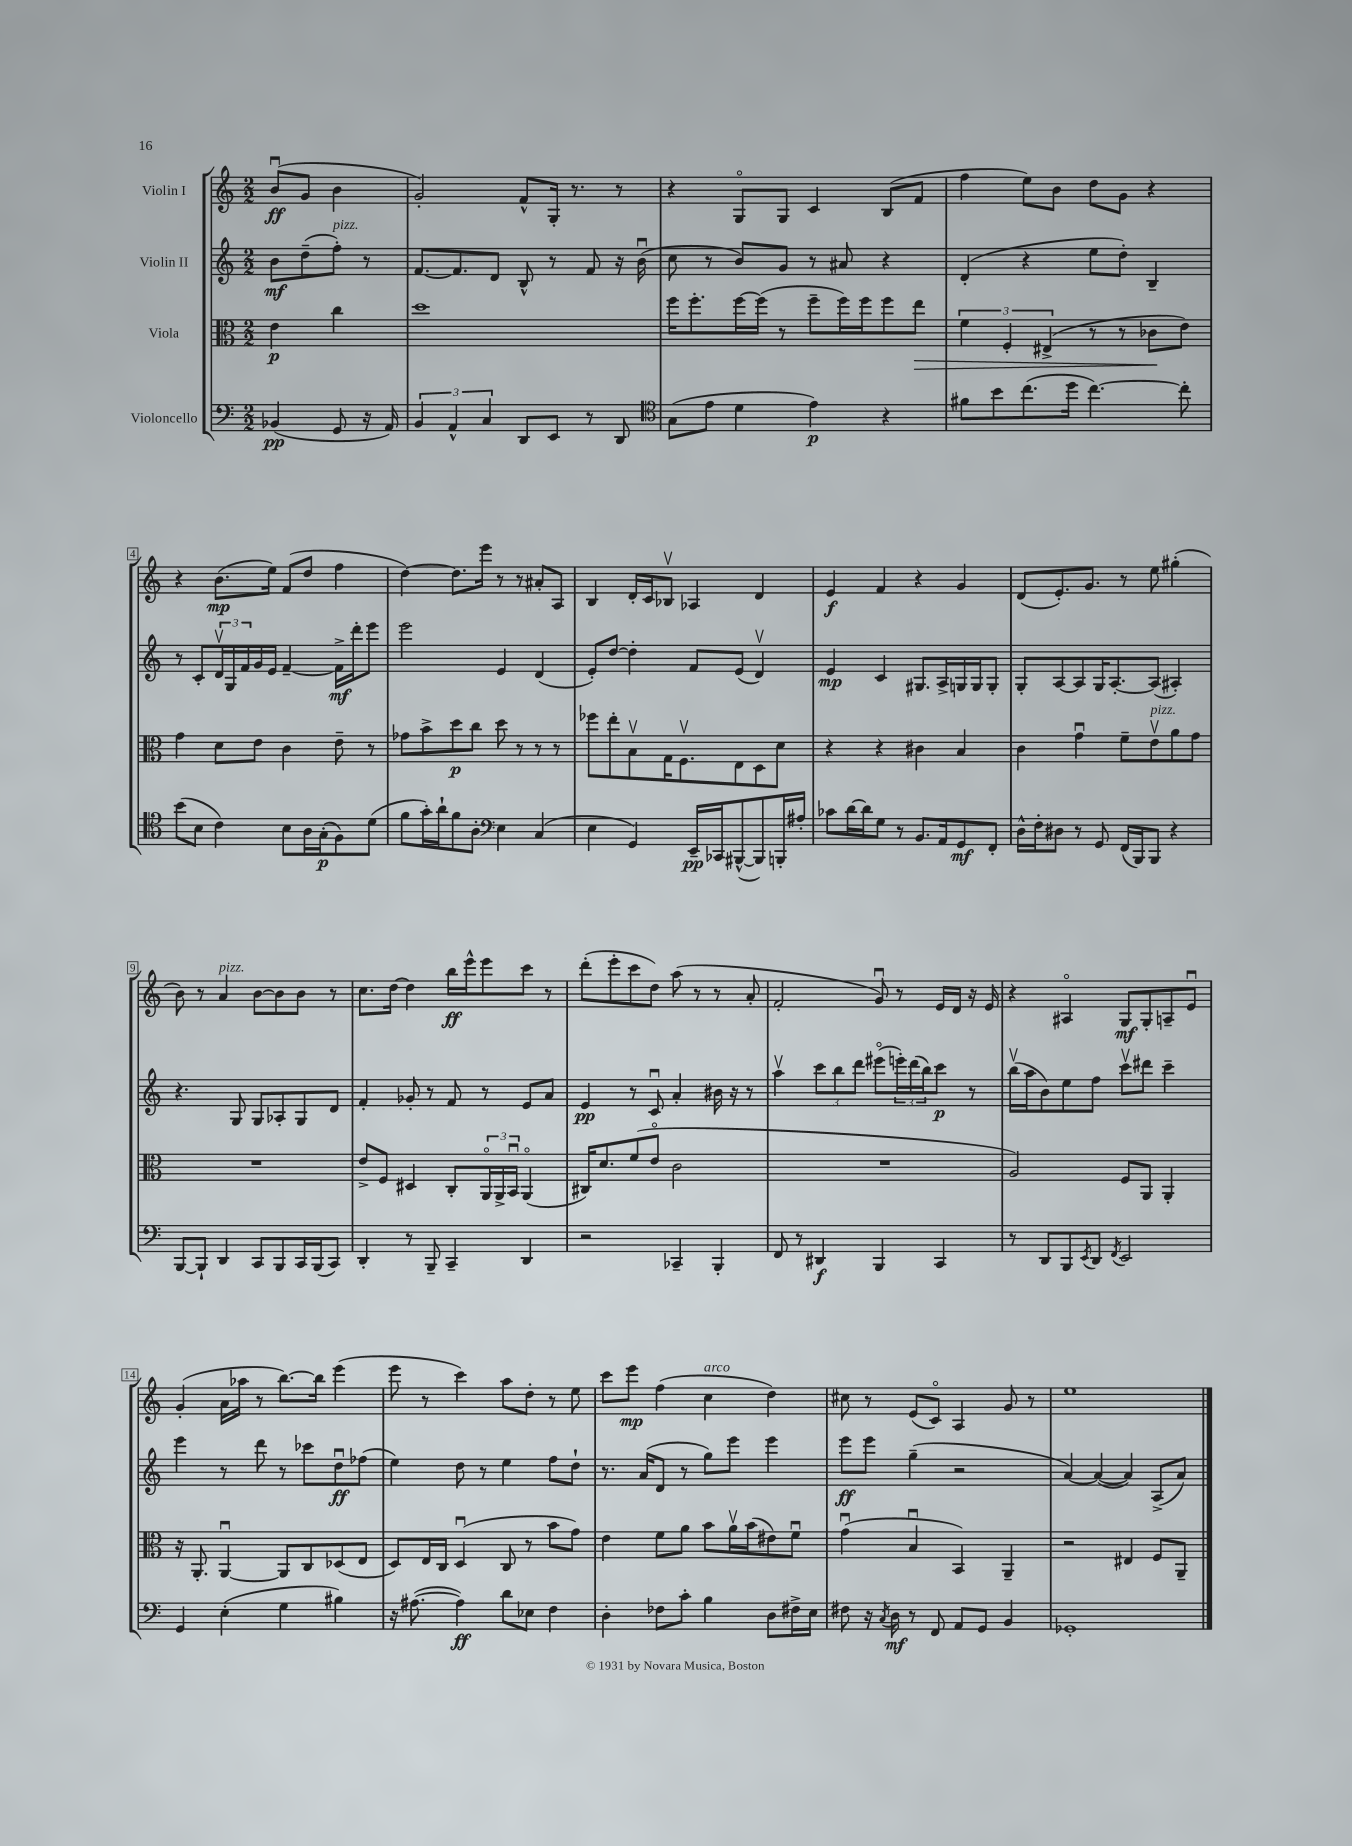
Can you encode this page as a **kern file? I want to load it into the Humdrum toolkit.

**kern	**kern	**kern	**kern
*staff4	*staff3	*staff2	*staff1
*clefF4	*clefC3	*clefG2	*clefG2
*k[]	*k[]	*k[]	*k[]
*M2/2	*M2/2	*M2/2	*M2/2
(4BB-	4e	8b	(8bu
.	.	(8dd~	8g
8GG	4cc	8ff')	4b
16r	.	8r	.
16AA)	.	.	.
=	=	=	=
6BB	1dd	[8.f	2g')
6AA^^	.	.	.
.	.	8.f]	.
6C	.	.	.
.	.	8d	.
8DD	.	8B^^	8f^^
8EE	.	8r	16G'
.	.	.	8.r
8r	.	8f	.
8DD	.	16r	8r
.	.	(16bu	.
=	=	=	=
*clefC4	*	*	*
(8G	16ff	8cc	4r
.	8.ff'	.	.
8e	.	8r	.
4d	[16ff	8b)	8Go
.	(16ff]	.	.
.	8r	8g	8G
4e)	8ff~	8r	4c
.	16ff)	8a#	.
.	16ff	.	.
4r	8ff	4r	(8B
.	8ee	.	8f
=	=	=	=
8f#	6f	(4d'	4ff
8b	.	.	.
.	6F'	.	.
(8.cc	.	4r	8ee)
.	(6E#^	.	.
.	.	.	8b
16dd	.	.	.
[4.cc)	8r	8ee	8dd
.	8r	8dd')	8g
.	8c-	4B~	4r
8cc']	8e)	.	.
=	=	=	=
(8b	4g	8r	4r
8B	.	8c'	.
4c)	8d	24dv	(8.b
.	.	24G	.
.	.	24f	.
.	8e	16g	.
.	.	16e	16ee)
8B	4c	[4f~	(8f
16A	.	.	8dd
(16G'	.	.	.
8F)	8e~	16f^]	4ff
.	.	16ddd'	.
(8d	8r	8eee	.
=	=	=	=
8f	8g-	2eee	[4dd)
16g')	8b^	.	.
16a`	.	.	.
8f	8dd	.	8.dd]
8A'	8cc	.	.
.	.	.	16eee
*clefF4	*	*	*
4E	8dd	4e	8r
.	8r	.	8r
(4C	8r	(4d	8a#'
.	8r	.	8A
=	=	=	=
4E	8ff-	8e')	4B
.	8ee'	[8dd	.
4GG)	8Bv	4dd']	16d'
.	.	.	16c
.	16G	.	8B-v
.	8.Fv	.	.
16EE~	.	8f	4A-
16CC-	.	.	.
([8BBB#^^	8E	(8e	.
8BBB#])	8D	4dv)	4d
16BBB'	8d	.	.
16A#'	.	.	.
=	=	=	=
8c-	4r	4e	4e
[16d	.	.	.
16d]	.	.	.
8G	4r	4c	4f
8r	.	.	.
8.BB	4c#	8.G#	4r
16AA	.	16A^	.
8GG	4B	16G	4g
.	.	16G	.
8FF'	.	8G'	.
=	=	=	=
16D^^	4c	8G'	(8d
16F'	.	.	.
8D#	.	[8A	8.e')
8r	4gu	8A]	.
.	.	.	8.g
8GG	.	16G	.
.	.	[8.A'	.
(16FF	8f~	.	8r
16BBB)	.	.	.
8BBB	8ev	(8A]	8ee
4r	8a	4A#')	(4gg#'
.	8g	.	.
=	=	=	=
[8BBB	1r	4.r	8b)
8BBB`]	.	.	8r
4DD	.	.	4a
.	.	8G	.
8CC	.	8G	[8b
8BBB	.	8A-'	8b]
16CC	.	8G	8b
(16BBB	.	.	.
8CC)	.	8d	8r
=	=	=	=
4DD'	8e^	4f'	8.cc
.	8F	.	.
.	.	.	[16dd
8r	4D#	8g-'	4dd]
8BBB~	.	8r	.
4CC~	8C'	8f	16bb
.	.	.	16eee^^
.	24AAo	8r	8eee
.	24AA^	.	.
.	24BBu	.	.
4DD	(4AAo	8e	8ccc
.	.	8a	8r
=	=	=	=
2r	16C#)	4e	(8ddd'
.	8.d	.	.
.	.	.	8eee'
.	(8f	8r	8ccc
.	8eo	8cu	8dd)
4CC-~	2c	4a'	(8aa
.	.	.	8r
4BBB'	.	16b#	8r
.	.	16r	.
.	.	8r	8a'
=	=	=	=
8FF	1r	4aav	2f'
8r	.	.	.
4DD#	.	12ccc	.
.	.	12bb	.
.	.	12ddd	.
4BBB	.	(8eee#o	8gu)
.	.	24eee')	8r
.	.	(24ddd	.
.	.	24bb)	.
4CC	.	8ccc	16e
.	.	.	16d
.	.	8r	16r
.	.	.	16e
=	=	=	=
8r	2A)	(16bbv	4r
.	.	16aa	.
8DD	.	8b)	.
8BBB	.	8ee	4A#o
8qEE	.	.	.
8DD	.	8ff	.
8qFF	.	.	.
2EE	8F	8cccv	8G
.	8AA	8ddd#	8G'
.	4AA'	4ccc~	8A~
.	.	.	8eu
=	=	=	=
4GG	16r	4eee	(4g'
.	8.AA'	.	.
(4E'	[4AAu	8r	16a
.	.	.	16aa-
.	.	8ddd	8r
4G	8AA]	8r	[8.bb)
.	8C	8ccc-	.
.	.	.	16bb]
4B#)	(8D-	8ddu	(4eee
.	8E	(8ff-	.
=	=	=	=
16r	8D)	4ee)	8eee
([8.A#	.	.	.
.	16E	.	8r
.	16C	.	.
4A#])	(4Du	8dd	4ccc)
.	.	8r	.
8d	8C	4ee	8aa
8E-	8r	.	8dd'
4F	8b	8ff	8r
.	8g)	8dd`	8ee
=	=	=	=
4D'	4e	8.r	8ccc
.	.	.	8eee
.	.	(16a	.
8F-	8f	8d	(4ff
8c'	8a	8r	.
4B	8b	8gg)	4cc
.	16av	8eee	.
.	(16b	.	.
8D	8e#)	4eee	4dd)
16F#^	8fu	.	.
16E	.	.	.
=	=	=	=
8F#	(4gu	8eee	8cc#
16r	.	8eee	8r
8qC	.	.	.
16D	.	.	.
8r	4Bu	(4gg~	(8e
8FF	.	.	8co)
8AA	4BB)	2r	4A
8GG	.	.	.
4BB	4AA~	.	8g
.	.	.	8r
=	=	=	=
1GG-'	2r	[4a)	1ee
.	.	(4a_	.
.	4E#	4a])	.
.	8F	(8A^	.
.	8AA~	8a)	.
==	==	==	==
*-	*-	*-	*-
